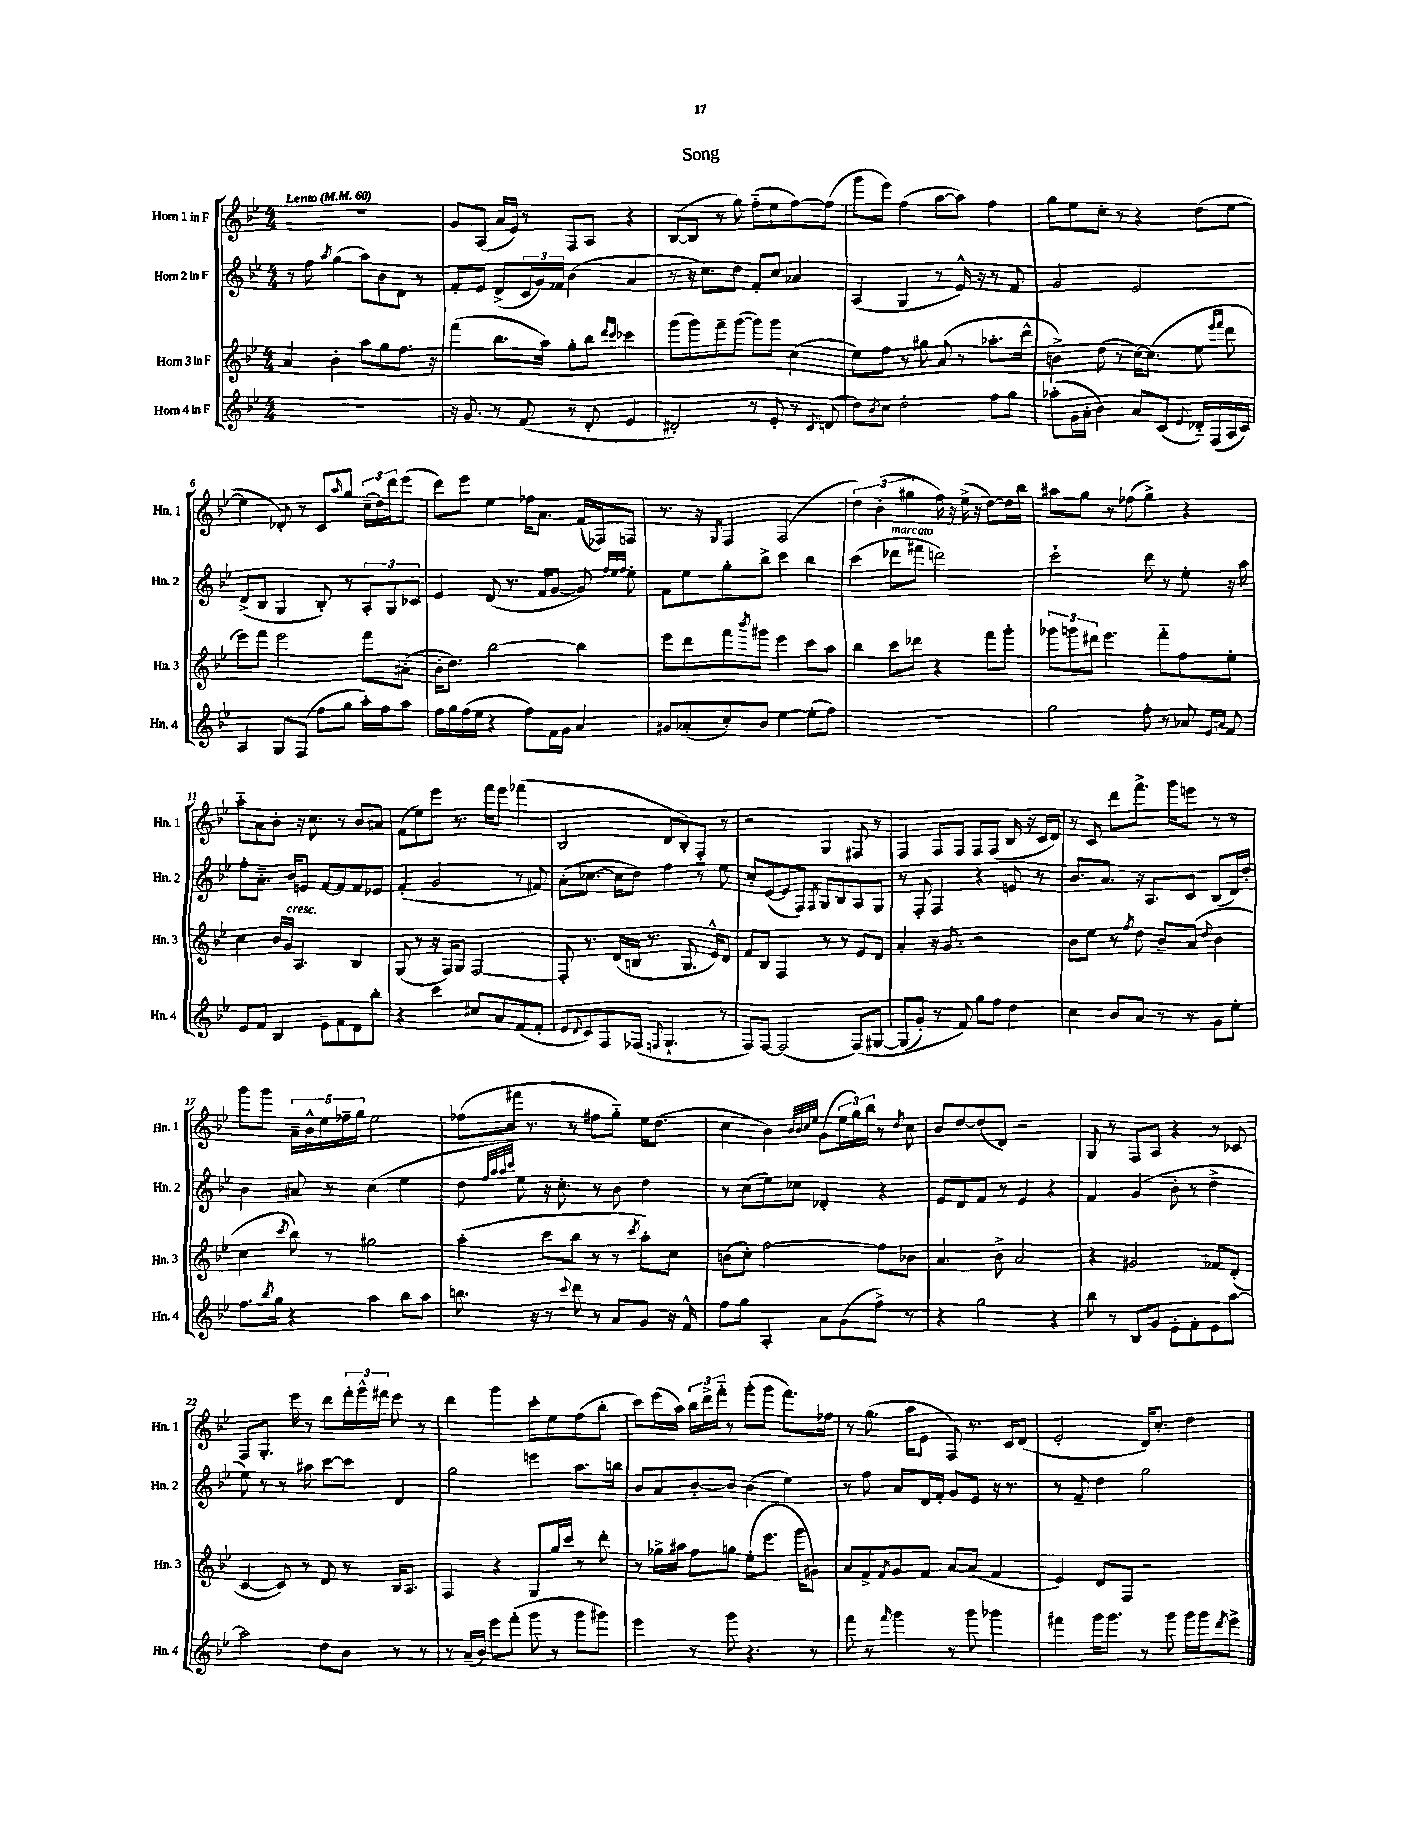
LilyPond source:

\header { title = "Song" }
<<
\new StaffGroup <<
\new Staff = "s0" \with { instrumentName = "Horn 1 in F" shortInstrumentName = "Hn. 1" } {
    \clef treble \key bes \major \numericTimeSignature \time 4/4 \tempo "Lento" 4 = 60
    R1 |
    g'8 a8( a'16 ees'16) r8 f8 a8 r4 |
    bes8~( bes8 r8 g''8) f''8-_( ees''8 f''8~) f''8( |
    g'''8 ees'''8) f''4( a''8~ a''8) f''4 |
    g''8 ees''8 c''8-. r8 r4 d''8( ees''8~ |
    ees''4 des'8-.) r8 c'8 \grace { a''16 } g''8 \tuplet 3/2 { c''16--( d''16) d'''16 } ees'''8( |
    d'''8) ees'''8 ees''4 fes''16 a'8. f'16( fes16) f8 |
    r8. r16 \acciaccatura { g8 } f4 f2( |
    \tuplet 3/2 { d''4) bes'4-.( gis''4 } f''16) r16 ees''16->( r16 d''8~) d''16 bes''16 |
    ais''8 g''8 r8 fes''8( g''4->) r4 |
    a''8-_ a'8 bes'8-. r16 c''8. r8 bes'8 ais'8 |
    f'8( ees''8) ees'''8 r8. f'''16 ees'''8 fes'''4( |
    bes2 d'8 bes8-.) f8-_ r8 |
    r2 g4 fis8 r8 |
    f4 f8 f8 f8 f8( bes16 r16 c'16 d'16) |
    r8 c'8 d'''8 f'''8.-> g'''16 e'''8 r8 r8 |
    g'''8 g'''8 \tuplet 5/4 { a'16-- bes'16-^ ees''16 fes''16-- g''16 } ees''2 |
    fes''8( fis'''16 r8. r8 fis''8 g''8-_) ees''16 d''8.( |
    c''4 bes'4) \grace { bes'32 bes'32 c''32 ees''32 } g'8( \tuplet 3/2 { ees''16 g''16) bes''16 } r8 \acciaccatura { d''8 } c''8 |
    bes'8 d''8~ d''8( d'8) r2 |
    g8 r8 f8 a8 r4 r8 ces'8 |
    f8 g8.-. ees'''16 r8 d'''8 \tuplet 3/2 { f'''16-. g'''16-^ fis'''16 } ees'''8 r8 |
    d'''4 g'''4 c'''8-. ees''8 f''8( bes''8-. |
    c'''8) ees'''16( a''16) \tuplet 3/2 { bes''16 d'''16-> f'''16-_ } r8 g'''8-.( g'''8 f'''8.) fes''16 |
    r8 g''8.( a''16 ees'8 f8) r8. c'16 d'8( |
    ees'2-. d'16) c''8.-. d''4 \bar "|." |
}
\new Staff = "s1" \with { instrumentName = "Horn 2 in F" shortInstrumentName = "Hn. 2" } {
    \clef treble \key bes \major \numericTimeSignature \time 4/4
    r8 f''8 \acciaccatura { a''8 } g''4( a''8) bes'8 d'8 r8 |
    f'8-. ees'8 d'8->( \tuplet 3/2 { c'16 g'16) fes'16 } bes'4( a'4 |
    r8 r16 c''8.) d''8 f'8-. c''8 aes'4 |
    a4( g4 r8 ees'16-^) r16 r8 f'8 |
    g'2 ees'2 |
    d'8->( bes8 g4 bes8-.) r8 \tuplet 3/2 { a8-. g8 ces'8 } |
    ees'4 d'8( r8. f'16 g'8~ g'8) \grace { f''32 ees''32 f''32 } ees''8-. |
    f'8 ees''8 g''8-. bes''8-> c'''4 bes''4 |
    c'''4( des'''8^\markup { \italic "marcato" } fis'''8 d'''2) |
    c'''2-! d'''8 r8 ees''8-. r16 a''16 |
    f''8-. a'8.-_ bes'16 e'8 f'8~ f'8 f'8 ees'8 |
    f'4-.( g'2 r8 fis'8) |
    a'8-.( ces''8.~ ces''16 d''8) f''4 r8 ees''8 |
    c''8-. ees'8~( ees'8 f8) \acciaccatura { f8 } g8 bes8 a8 g8 |
    r8 f8-. f4 r4 e'8 r8 |
    bes'8. a'8. r16 a8. c'8 bes8( d'16) d''16-. |
    bes'4 ais'8 r8 c''4( ees''4 |
    d''8 \grace { f''32 a''32 a''32 c'''32 } ees''8) r16 c''8.-. r8 bes'8 d''4 |
    r8 c''8( ees''8) ces''8 des'4-. r4 |
    ees'8 d'8 f'8 r8 ees'4 r4 |
    f'4 g'4( bes'8-. r8 d''4-> |
    ees''8) r8 r8 ais''8 c'''8~ c'''8 d'4 |
    g''2 e'''4 a''8. b''16 |
    bes'8 a'8 bes'8~-. bes'8 bes'4( ees''4) |
    r8 f''8 a'8 d'16 f'16-. g'8 ees'8 r16 r8. |
    r8 f'8-- d''4 g''2 \bar "|." |
}
\new Staff = "s2" \with { instrumentName = "Horn 3 in F" shortInstrumentName = "Hn. 3" } {
    \clef treble \key bes \major \numericTimeSignature \time 4/4
    a'4 bes'4-. a''8 g''8 f''8. r16 |
    f'''4( bes''8. a''16) g''8-. bes''8 \grace { d'''16 c'''16 } ces'''4 |
    g'''8( g'''8) f'''8-- g'''8~( g'''8) g'''8 c''4( |
    ees''8) f''8 r8 gis''8 a'8( r8 aes''8.-. d'''16-^ |
    b'4->) d''8( r8 c''16~) c''8.( ees''8 \grace { ees'''16 f'''16 } d'''8 |
    ees'''8) f'''8 ees'''2 f'''8 ais'8-.( |
    bes'16-. d''8.) bes''2~ bes''4 |
    ees'''8 d'''8 f'''8 \acciaccatura { bes'''8 } gis'''8 ees'''4 c'''8 a''8 |
    bes''4 c'''8 des'''8 r4 f'''8 g'''8-. |
    \tuplet 3/2 { ges'''8 g'''8 dis'''8 } ees'''4. f'''8-_ f''8 ees''8-. |
    c''4 bes'16 g'16^\markup { \italic "cresc." } a4. bes4 |
    g8( r8 r16 f16) g8 f2~ |
    f8-. r8. d'16( b16 r8. g8. ees'16-^) d'8 |
    f'8 bes8 f4 r8 r8 ees'8 d'8 |
    a'4-. r16 g'8. r2 |
    bes'8 ees''8 r8 \acciaccatura { f''8 } d''8 bes'8-- a'8( \appoggiatura { d''8 } bes'4 |
    c''4 \acciaccatura { c'''8 } bes''8) r8 gis''2 |
    a''4-.( c'''8 bes''8 r8 r8 \acciaccatura { c'''8 } a''8-.) c''8 |
    b'8( c''8-.) f''2~ f''8 bes'8 |
    a'4. bes'8-> a'2 |
    r4 gis'2 fes'8 d'8-.( |
    c'4~ c'8) r8 d'8 r8 bes16 a8. |
    f4 r4 g8 g''16 c'''16 r8 d'''8-. |
    r8 ges''16-> ais''16 f''8 g''8 ees''8-.( ees'''8. g'''16 gis'8) |
    a'8 f'8-> \acciaccatura { f'8 } g'8 f'8 a'8~ a'8( f'4 |
    ees'4) d'8 f8 r2 \bar "|." |
}
\new Staff = "s3" \with { instrumentName = "Horn 4 in F" shortInstrumentName = "Hn. 4" } {
    \clef treble \key bes \major \numericTimeSignature \time 4/4
    R1 |
    r16 g'8. r8 f'8( r8 d'8-. ees'4 |
    dis'2-.) r8 ees'8-. r8 \appoggiatura { c'8 } d'8( |
    d''8) \acciaccatura { bes'8 } c''8 d''2-. f''8 g''8 |
    aes''8-.( g'16 a'16-. bes'4) a'8 c'8( \appoggiatura { ees'8 } des'16-_) f16( a16 c'16) |
    a4 g8 f8( f''8 g''8 a''16-.) f''16 a''8 |
    f''16 g''16 f''16( ees''16 r4 f''8) f'16 g'16 a'4 |
    gis'8 aes'8-.( c''8-.) bes'8 ees''4~ ees''8-.( f''8) |
    R1 |
    g''2 f''8-. r8 aes'8 \grace { ees'16 a'16 } f'8 |
    ees'8 f'8 bes4 ees'8-- f'8 d'8 bes''8-. |
    r4 c'''4 cis''8 a'8 f'8( f'8-. |
    ees'8 \grace { d'16 } c'8) f8 fes8( \appoggiatura { f8 } g4.-! r8 |
    f8) f8~ f2( f8)\( gis8~ |
    gis8( g'8-.) r8 f'8\) g''8 f''8 d''4 |
    c''4 bes'8 a'8 r8 r8 g'8 ees''8-. |
    f''8. \acciaccatura { bes''8 } g''16 r4 a''4 bes''8 a''8 |
    b''8. r16 r8 \appoggiatura { c'''8 } d'''8 r8 a'8 g'8 r16 f'16-^ |
    f''8 g''8 a4-. a'8 g'8( f''8->) r8 |
    r4 g''2 r4 |
    bes''8 r8 bes8 g'8 ees'8-. f'8-. ees'8 a''8~ |
    a''2 d''8 bes'8 r8 r8 |
    r8 a'16--( bes'16) ees'''8 f'''8-.( g'''8 r8 g'''8 gis'''8) |
    ees'''4 r8 g'''8 r4. r8 |
    f'''8 r8 \grace { f'''16 } g'''4 r8 g'''8 ges'''4 |
    fis'''4 g'''16 g'''8. r8 g'''8 g'''16 g'''16 \acciaccatura { d'''8 } ees'''8-> \bar "|." |
}
>>
>>
